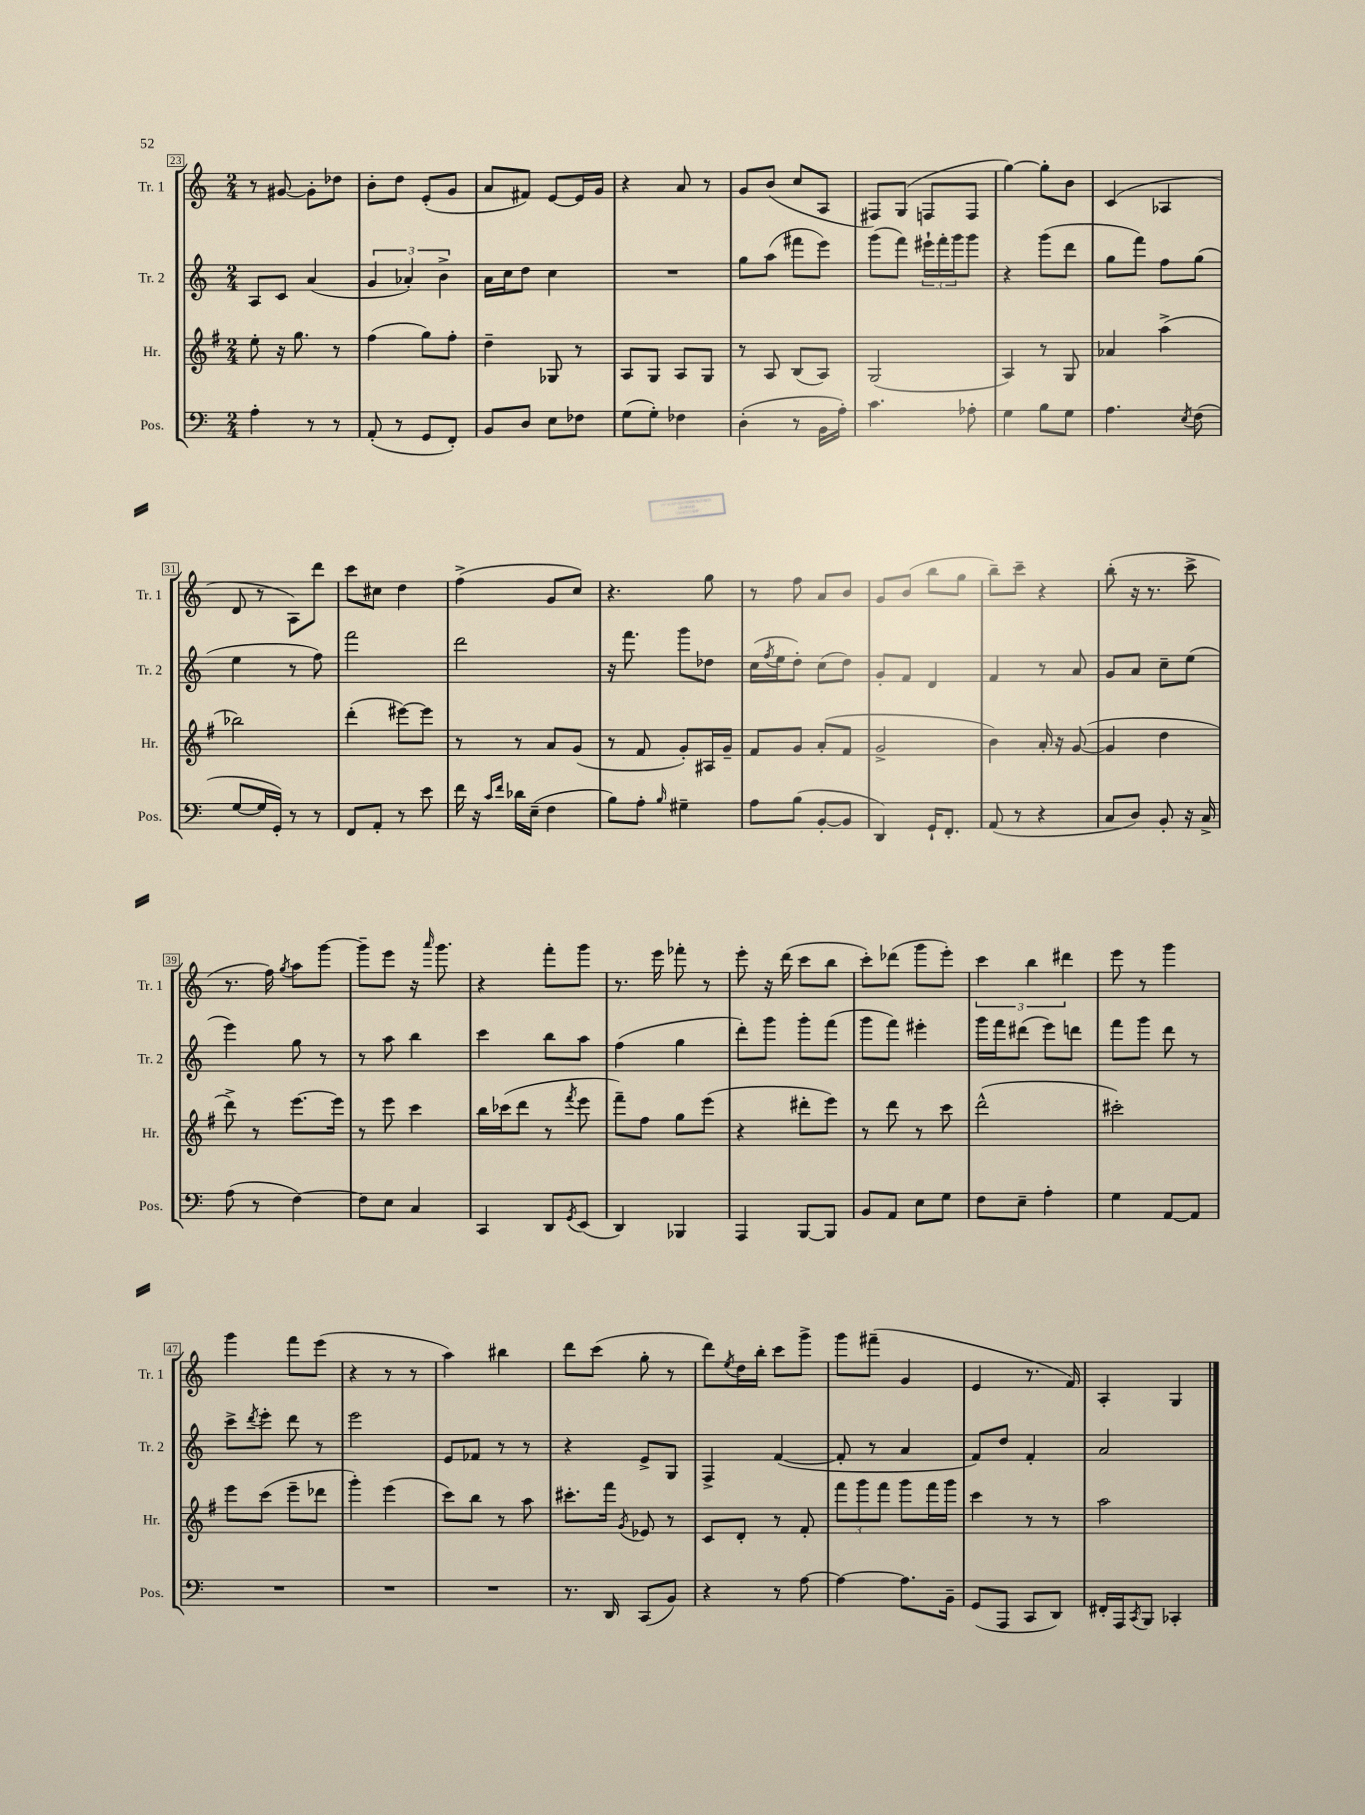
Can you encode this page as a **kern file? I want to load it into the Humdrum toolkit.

**kern	**kern	**kern	**kern
*staff4	*staff3	*staff2	*staff1
*clefF4	*clefG2	*clefG2	*clefG2
*k[]	*k[f#]	*k[]	*k[]
*M2/4	*M2/4	*M2/4	*M2/4
4A'	8ee'	8A	8r
.	16r	8c	[8g#
.	8.gg	.	.
8r	.	(4a	8g#']
8r	8r	.	8dd-
=	=	=	=
(8AA'	(4ff#	6g	8b'
8r	.	.	8dd
.	.	6a-')	.
8GG	8gg)	.	(8e'
.	.	6b^	.
8FF')	8ff#'	.	8g
=	=	=	=
8BB	4dd~	16a	8a
.	.	16cc	.
8D	.	8dd	8f#)
8E	8G-	4cc	[8e
8F-	8r	.	16e]
.	.	.	16g
=	=	=	=
(8G	8A	2r	4r
8G')	8G	.	.
4F-	8A	.	8a
.	8G	.	8r
=	=	=	=
(4D'	8r	8gg	8g
.	8A	(8aa	(8b
8r	(8B	8fff#	8cc
16BB	8A)	8eee)	8A
16A')	.	.	.
=	=	=	=
4.c	(2G	(8ggg	8F#)
.	.	8fff)	(8G
.	.	24eee#`	8F
.	.	24fff'	.
.	.	24ggg	.
8A-'	.	8ggg	8F
=	=	=	=
4G	4A)	4r	[4gg)
8B	8r	(8ggg	8gg']
8G	8G	8ddd	8b
=	=	=	=
4.A	4a-	8gg	(4c
.	.	8fff)	.
.	(4aa^	8ff	4A-
8qE	.	.	.
(8F	.	(8gg	.
=	=	=	=
[8G	2bb-)	4ee	8d
16G]	.	.	8r
16GG')	.	.	.
8r	.	8r	8A)
8r	.	8ff)	8ddd
=	=	=	=
8FF	(4ddd'	2fff	8ccc
8AA'	.	.	8cc#
8r	[8eee#)	.	4dd
8e	8eee#]	.	.
=	=	=	=
16f	8r	2ddd	(4ff^
16r	.	.	.
16qqc	.	.	.
16qqf	.	.	.
16d-	8r	.	.
(16E~	.	.	.
4F	8a	.	8g
.	(8g	.	8cc)
=	=	=	=
8B)	8r	16r	4.r
.	.	8.fff	.
8A'	8f#	.	.
16qqB	.	.	.
4G#~	8g')	8ggg	.
.	16A#	8dd-	8gg
.	16g~	.	.
=	=	=	=
8A	8f#	(16cc	8r
.	.	8qff	.
.	.	16ee	.
(8B	8g	8dd')	8ff
[8BB'	(8a'	(8cc	8a
8BB]	8f#	8dd)	8b
=	=	=	=
4DD)	2g^	8g'	8g
.	.	8f	(8b
16GG`	.	4d	8bb
8.FF'	.	.	.
.	.	.	8gg
=	=	=	=
(8AA	4b)	4f	8bb~)
8r	.	.	8ccc~
4r	16a'	8r	4r
.	16r	.	.
.	([8g	8a	.
=	=	=	=
8C	4g]	8g	(8bb'
8D)	.	8a	16r
.	.	.	8.r
8BB'	4dd	8cc~	.
16r	.	(8ee	8ccc^
16C^	.	.	.
=	=	=	=
(8A	8ddd^)	4eee)	8.r
8r	8r	.	.
.	.	.	16ff)
.	.	.	8qgg
[4F)	[8.eee	8gg	8aa
.	.	8r	[8ggg
.	16eee]	.	.
=	=	=	=
8F]	8r	8r	8ggg~]
8E	8eee	8aa	8eee
4C	4ccc	4bb	16r
.	.	.	16qqaaa
.	.	.	8.ggg
=	=	=	=
4CC	16bb	4ccc	4r
.	(16ccc-	.	.
.	8ddd	.	.
8DD	8r	8bb	8fff'
8qGG	8qfff#	.	.
(8EE	8eee	8aa	8ggg
=	=	=	=
4DD)	8fff#~)	(4ff	8.r
.	8ff#	.	.
.	.	.	16eee
4BBB-	8gg	4gg	8fff-'
.	(8eee	.	8r
=	=	=	=
4AAA	4r	8ddd')	8eee'
.	.	8ggg	16r
.	.	.	(16ddd
[8BBB	8ddd#'	8ggg'	8ccc
8BBB]	8eee)	(8fff	8bb
=	=	=	=
8BB	8r	8ggg	8ccc')
8AA	8ddd	8fff)	(8ddd-
8E	8r	4eee#'	8ggg
8G	8ccc	.	8eee')
=	=	=	=
8F	(2ddd^^	16ggg	6ccc
.	.	16fff	.
8E~	.	(8ddd#	.
.	.	.	6bb
4A'	.	8eee)	.
.	.	.	6ddd#
.	.	8ddd	.
=	=	=	=
4G	2ccc#')	8fff	8eee
.	.	8ggg	8r
[8AA	.	8ddd	4ggg
8AA]	.	8r	.
=	=	=	=
2r	8eee	8ccc^	4ggg
.	.	8qddd	.
.	(8ccc	8eee'	.
.	8eee~	8ddd	8fff
.	8ddd-	8r	(8eee
=	=	=	=
2r	4ggg')	2eee	4r
.	(4eee	.	8r
.	.	.	8r
=	=	=	=
2r	8ccc)	8e	4aa)
.	8bb	8f-	.
.	8r	8r	4bb#
.	8aa	8r	.
=	=	=	=
8.r	8.ccc#'	4r	8ddd
.	.	.	(8ccc
16DD	16fff#	.	.
.	8qg	.	.
(8CC	8e-	8e^	8gg'
8BB)	8r	8G	8r
=	=	=	=
4r	8c	4F^	8ddd)
.	.	.	8qee
.	8d'	.	16dd
.	.	.	16bb'
8r	8r	([4f	8ccc
[8A	8f#'	.	8ggg^
=	=	=	=
4A_	12fff#	8f']	8ggg
.	12ggg	.	.
.	.	8r	(8fff#~
.	12fff#	.	.
8.A]	8ggg	4a	4g
.	16fff#	.	.
16BB~	16ggg	.	.
=	=	=	=
(8GG	4ccc	8f)	4e
8AAA	.	8dd	.
8CC	8r	4f'	8.r
8DD)	8r	.	.
.	.	.	16f)
=	=	=	=
16FF#'	2aa	2a	4A'
16AAA	.	.	.
8qCC	.	.	.
8BBB	.	.	.
4CC-'	.	.	4G
==	==	==	==
*-	*-	*-	*-
